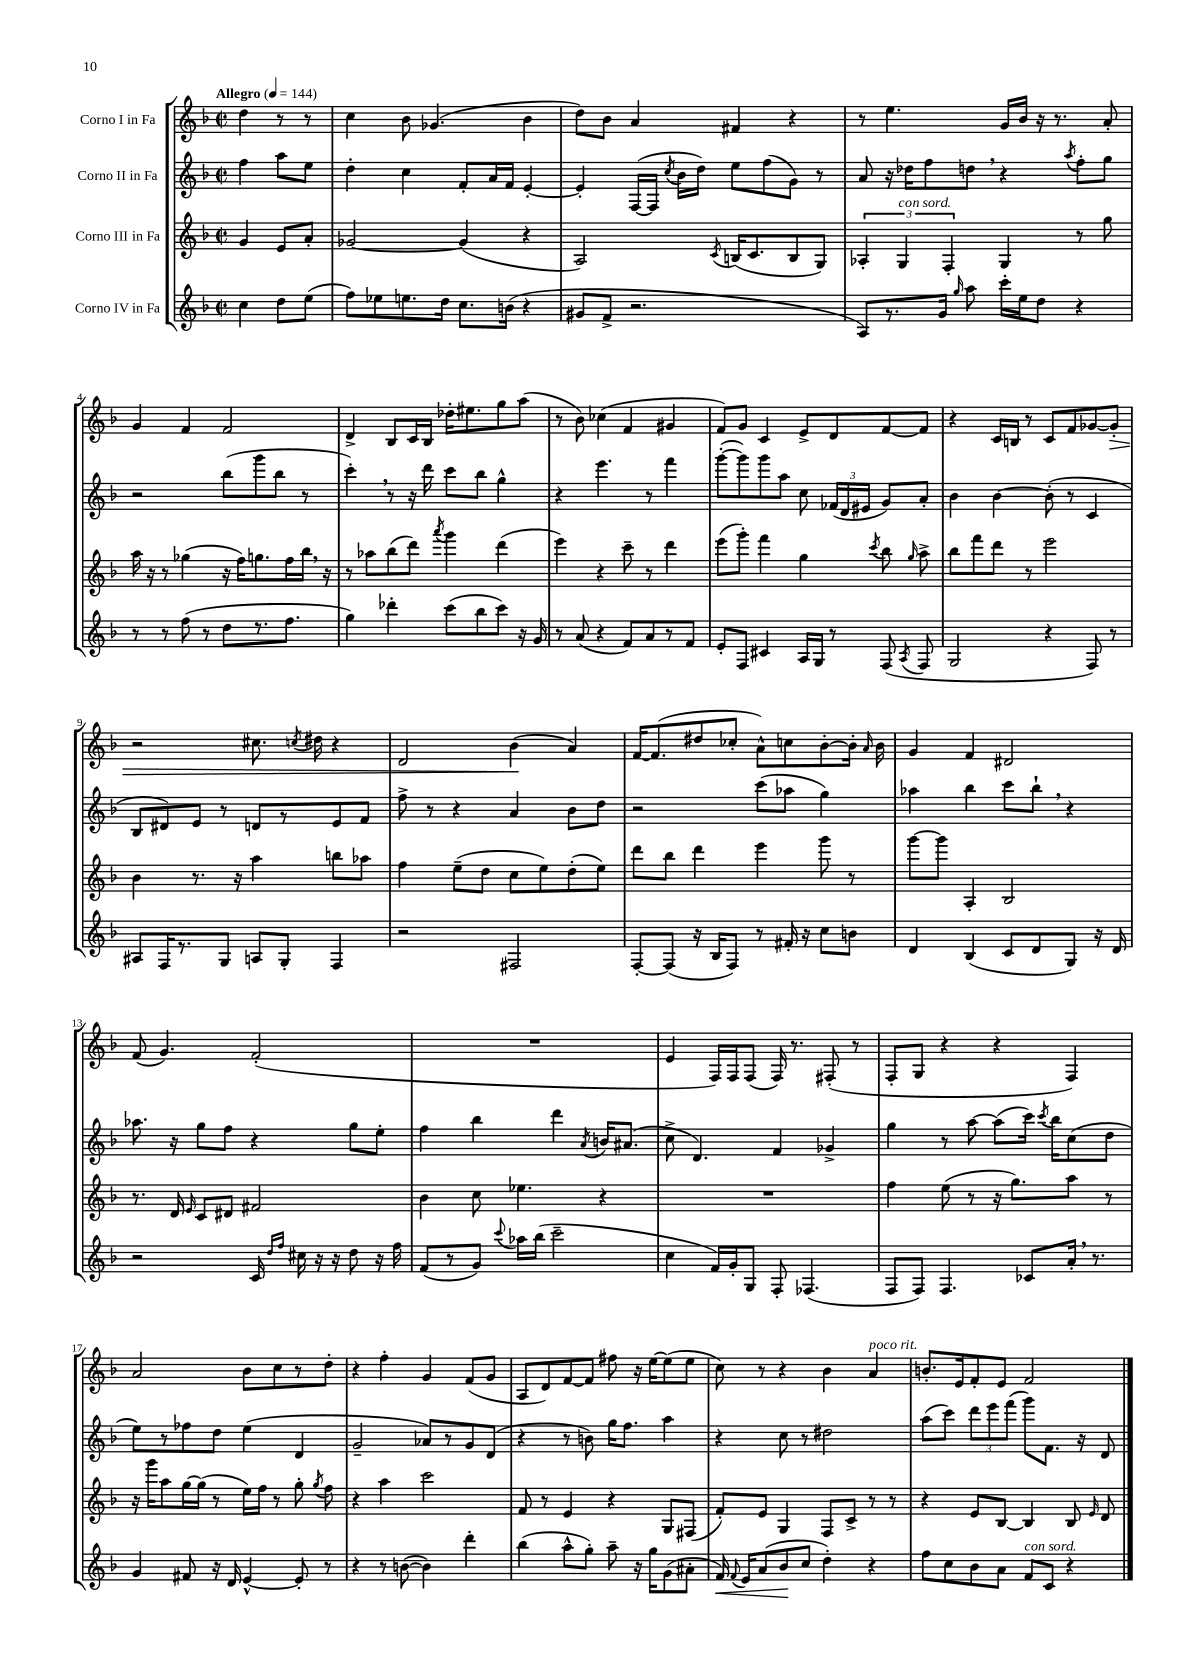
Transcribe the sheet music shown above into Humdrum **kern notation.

**kern	**dynam	**kern	**kern	**kern	**dynam
*part4	*part4	*part3	*part2	*part1	*part1
*staff4	*staff4	*staff3	*staff2	*staff1	*staff1
*I"Corno IV in Fa	*	*I"Corno III in Fa	*I"Corno II in Fa	*I"Corno I in Fa	*
*clefG2	*	*clefG2	*clefG2	*clefG2	*
*k[b-]	*	*k[b-]	*k[b-]	*k[b-]	*
*M2/2	*	*M2/2	*M2/2	*M2/2	*
*met(c|)	*	*met(c|)	*met(c|)	*met(c|)	*
*MM144	*	*MM144	*MM144	*MM144	*
=	=	=	=	=	=
!	!	!	!	!LO:TX:a:B:t=Allegro	!
4cc\	.	4g/	4ff\	4dd\	.
8dd\L	.	8e/L	8aa\L	8r	.
(8ee\J	.	8a'/J	8ee\J	8r	.
=1	=1	=1	=1	=1	=1
8ff\L)	.	[2g-X/	4dd'\	4cc\	.
8ee-X\	.	.	.	.	.
8.een\	.	.	4cc\	8b-\	.
.	.	.	.	(4.g-X/	.
16dd\Jk	.	.	.	.	.
8.cc\L	.	(4g-/]	8f'/L	.	.
.	.	.	16a/L	.	.
(16bn\Jk	.	.	16f/JJ	.	.
4r	.	4r	[4e'/	4b-\	.
=2	=2	=2	=2	=2	=2
8g#X/L	.	2A/)	4e'/]	8dd\L)	.
8f^/J	.	.	.	8b-\J	.
2.r	.	.	([16F/LL	4a/	.
.	.	.	16F/JJ]	.	.
.	.	.	8qcc/	.	.
.	.	.	16b-\LL	.	.
.	.	.	16dd\JJ)	.	.
.	.	8qc/	.	.	.
.	.	(16Bn/KL	8ee\L	4f#X/	.
.	.	8.c/	.	.	.
.	.	.	(8ff\	.	.
.	.	8B/	8g\J)	4r	.
.	.	8G/J)	8r	.	.
=3	=3	=3	=3	=3	=3
8A/L)	.	6A-X'/	8a/	8r	.
8.r	.	.	16r	4.ee\	.
!	!	!LO:TX:a:i:t=con sord.	!	!	!
.	.	6G/	.	.	.
.	.	.	16dd-X\KL	.	.
.	.	.	8ff\	.	.
16g/Jk	.	.	.	.	.
.	.	6F'/	.	.	.
16qqgg/	.	.	.	.	.
8aa\	.	.	8ddn,\J	.	.
16ccc'\LL	.	4G/	4r	16g/LL	.
16ee\J	.	.	.	16b-/JJ	.
8dd\J	.	.	.	16r	.
.	.	.	.	8.r	.
.	.	.	8qaa/	.	.
4r	.	8r	8ff'\L	.	.
.	.	8gg\	8gg\J	8a'/	.
!!LO:LB:g=z
=4	=4	=4	=4	=4	=4
8r	.	16aa\	2r	4g/	.
.	.	16r	.	.	.
8r	.	8r	.	.	.
(8ff\	.	(4gg-X\	.	4f/	.
8r	.	.	.	.	.
8dd\L	.	16r	(8bb-\L	2f/	.
.	.	16ff\KL)	.	.	.
8.r	.	8.ggn\	8ggg\	.	.
.	.	.	8bb-\J	.	.
8.ff\J	.	16ff\L	.	.	.
.	.	16bb-,\JJ	8r	.	.
.	.	16r	.	.	.
=5	=5	=5	=5	=5	=5
4gg\)	.	8r	4ccc',\)	4d^/	.
.	.	8aa-X\L	.	.	.
4ddd-X'\	.	(8bb-\	8r	8B-/L	.
.	.	8ddd\J)	16r	16c/L	.
.	.	.	16ddd\	16B-/JJ	.
.	.	8qaaa/	.	.	.
(8ccc\L	.	4ggg\	8ccc\L	16dd-X'\KL	.
.	.	.	.	8.ee#X\	.
8bb-\	.	.	8bb-\J	.	.
8ccc\J)	.	(4ddd\	4gg^^\	8gg\	.
16r	.	.	.	(8aa\J	.
16g/	.	.	.	.	.
=6	=6	=6	=6	=6	=6
8r	.	4eee\)	4r	8r	.
(8a/	.	.	.	8b-\)	.
4r	.	4r	4.eee\	(4cc-X\	.
8f/L)	.	8ccc~\	.	4f/	.
8a/	.	8r	8r	.	.
8r	.	4ddd\	4fff\	4g#X/	.
8f/J	.	.	.	.	.
=7	=7	=7	=7	=7	=7
8e'/L	.	(8eee\L	([8ggg'\L	8f/L)	.
8F/J	.	8ggg'\J)	8ggg\])	8g/J	.
4c#X/	.	4fff\	8ggg\	4c/	.
.	.	.	8aa\J	.	.
16A/LL	.	4gg\	8cc\	8e^/L	.
16G/JJ	.	.	.	.	.
8r	.	.	(24f-X/LL	8d/	.
.	.	.	24d/	.	.
.	.	.	24e#X/JJ	.	.
.	.	8qccc/	.	.	.
(8F/	.	8bb-\	8g/L)	[8f/	.
8qA/	.	16qqgg/	.	.	.
8F/	.	8aa^\	8a'/J	8f/J]	.
=8	=8	=8	=8	=8	=8
2G/	.	8bb-\L	4b-\	4r	.
.	.	8fff\	.	.	.
.	.	8ddd\J	[4b-\	16c/LL	.
.	.	.	.	16Bn/JJ	.
.	.	8r	.	8r	.
4r	.	2eee\	(8b-'\]	8c/L	.
.	.	.	8r	8f/	.
8F/)	.	.	4c/	[8g-X/	.
!	!	!	!	!	!LO:HP:b
8r	.	.	.	8g-'/J]	>
!!LO:LB:g=z
=9	=9	=9	=9	=9	=9
8A#X/L	.	4b-\	8B-/L	2r	.
16F/K	.	.	8d#X/)	.	.
8.r	.	.	.	.	.
.	.	8.r	8e/J	.	.
8G/J	.	.	8r	.	.
.	.	16r	.	.	.
8An/L	.	4aa\	8dn/L	8.cc#X\	.
8G'/J	.	.	8r	.	.
.	.	.	.	8qccn/	.
.	.	.	.	16dd#X\	.
4F/	.	8bbn\L	8e/	4r	.
.	.	8aa-X\J	8f/J	.	.
=10	=10	=10	=10	=10	=10
2r	.	4ff\	8ff^\	2d/	.
.	.	.	8r	.	.
.	.	(8ee~\L	4r	.	.
.	.	8dd\J	.	.	.
2F#X/	.	8cc\L	4a/	(4b-\	.
.	.	8ee\)	.	.	.
.	.	(8dd'\	8b-\L	4a/)	]
.	.	8ee\J)	8dd\J	.	.
=11	=11	=11	=11	=11	=11
[8F'/L	.	8ddd\L	2r	[16f/KL	.
.	.	.	.	(8.f/]	.
(8F/J]	.	8bb-\J	.	.	.
16r	.	4ddd\	.	8dd#X/	.
16B-/KL	.	.	.	.	.
8F/J)	.	.	.	8cc-X'/J	.
8r	.	4eee\	(8ccc\L	8a^^\L)	.
16f#X'/	.	.	8aa-X\J	8ccn\	.
16r	.	.	.	.	.
8cc\L	.	8ggg\	4gg\)	[8b-'\	.
8bn\J	.	8r	.	16b-'\Jk]	.
.	.	.	.	16qqa/	.
.	.	.	.	16b-\	.
=12	=12	=12	=12	=12	=12
4d/	.	[8ggg\L	4aa-X\	4g/	.
.	.	8ggg\J]	.	.	.
(4B-/	.	4A'/	4bb-\	4f/	.
8c/L	.	2B-/	8ccc\L	2d#X/	.
8d/	.	.	8bb-`,\J	.	.
8G/J)	.	.	4r	.	.
16r	.	.	.	.	.
16d/	.	.	.	.	.
!!LO:LB:g=z
=13	=13	=13	=13	=13	=13
2r	.	8.r	8.aa-X\	(8f/	.
.	.	.	.	4.g/)	.
.	.	16d/	16r	.	.
.	.	16qqe/	.	.	.
.	.	8c/L	8gg\L	.	.
.	.	8d#X/J	8ff\J	.	.
16c/	.	2f#X/	4r	(2f'/	.
16qqdd/LL	.	.	.	.	.
16qqff/JJ	.	.	.	.	.
16cc#X\	.	.	.	.	.
16r	.	.	.	.	.
16r	.	.	.	.	.
8dd\	.	.	8gg\L	.	.
16r	.	.	8ee'\J	.	.
16ff\	.	.	.	.	.
=14	=14	=14	=14	=14	=14
(8f/L	.	4b-\	4ff\	1r	.
8r	.	.	.	.	.
8g/J)	.	8cc\	4bb-\	.	.
8qqccc/	.	.	.	.	.
16aa-X\LL	.	4.ee-X\	.	.	.
(16bb-\JJ	.	.	.	.	.
2ccc~\	.	.	4ddd\	.	.
.	.	.	8qa/	.	.
.	.	4r	16bn/KL	.	.
.	.	.	(8.a#X/J	.	.
=15	=15	=15	=15	=15	=15
4cc\	.	1r	8cc^\	4e/	.
.	.	.	4.d/)	.	.
16f/LL)	.	.	.	16F/LL)	.
16g'/J	.	.	.	16F/J	.
8G/J	.	.	.	(8F/J	.
8F'/	.	.	4f/	16F/)	.
.	.	.	.	8.r	.
(4.F-X/	.	.	.	.	.
.	.	.	4g-X^/	(8F#X'/	.
.	.	.	.	8r	.
=16	=16	=16	=16	=16	=16
8F/L	.	4ff\	4gg\	8F'/L	.
8F/J)	.	.	.	8G/J	.
4.F/	.	(8ee\	8r	4r	.
.	.	8r	[8aa\	.	.
.	.	16r	(8aa\L]	4r	.
.	.	8.gg\L)	.	.	.
8c-X/L	.	.	16ccc\Jk)	.	.
.	.	.	8qccc/	.	.
.	.	.	16bb-\KL	.	.
16a',/Jk	.	8aa\J	(8cc\	4F/)	.
8.r	.	.	.	.	.
.	.	8r	8dd\J	.	.
!!LO:LB:g=z
=17	=17	=17	=17	=17	=17
4g/	.	16r	8ee\L)	2a/	.
.	.	16ggg\KL	.	.	.
.	.	8aa\	8r	.	.
8f#X/	.	[16gg\L	8ff-X\	.	.
.	.	(16gg\JJ]	.	.	.
16r	.	8r	8dd\J	.	.
16d/	.	.	.	.	.
[4e^^/	.	16ee\LL)	(4ee\	8b-\L	.
.	.	16ff\JJ	.	.	.
.	.	8r	.	8cc\	.
8e'/]	.	8gg'\	4d/	8r	.
.	.	8qgg/	.	.	.
8r	.	8ff\	.	8dd'\J	.
=18	=18	=18	=18	=18	=18
4r	.	4r	2g~/	4r	.
8r	.	4aa\	.	4ff'\	.
([8bn\	.	.	.	.	.
4b\])	.	2ccc\	8a-X/L)	4g/	.
.	.	.	8r	.	.
4ddd'\	.	.	8g/	(8f/L	.
.	.	.	(8d/J	8g/J	.
=19	=19	=19	=19	=19	=19
(4bb-\	.	8f/	4r	8A/L	.
.	.	8r	.	8d/)	.
8aa^^\L	.	4e/	8r	[8f/	.
8gg'\J)	.	.	8bn\)	8f/J]	.
8aa~\	.	4r	16gg\KL	8ff#X\	.
.	.	.	8.ff\J	.	.
16r	.	.	.	16r	.
16gg\KL	.	.	.	[16ee\KL	.
(8g\	.	8G/L	4aa\	(8ee\]	.
8a#X'\J	.	(8F#X/J	.	8ee\J	.
=20	=20	=20	=20	=20	=20
!	!LO:HP:b	!	!	!	!
16f/)	<	8f'/L)	4r	8cc\)	.
8qqf/	.	.	.	.	.
16e/KL	.	.	.	.	.
(8a/	.	8e/J	.	8r	.
8b-/	.	4G/	8cc\	4r	.
8cc/J	[	.	8r	.	.
4dd'\)	.	8F/L	2dd#X\	4b-\	.
.	.	8c^/J	.	.	.
!	!	!	!	!LO:TX:a:i:t=poco rit.	!
4r	.	8r	.	4a/	.
.	.	8r	.	.	.
=21	=21	=21	=21	=21	=21
8ff\L	.	4r	(8aa\L	8.bn'/L	.
8cc\	.	.	8ccc\J)	.	.
.	.	.	.	16e/k	.
8b-\	.	8e/L	12ddd\L	8f'/	.
.	.	.	12eee\	.	.
8a\J	.	[8B-/J	.	8e/J	.
.	.	.	(12fff\J	.	.
!LO:TX:a:i:t=con sord.	!	!	!	!	!
8f/L	.	4B-/]	8ggg\L)	2f/	.
8c/J	.	.	8.f\J	.	.
4r	.	8B-/	.	.	.
.	.	.	16r	.	.
.	.	16qqe/	.	.	.
.	.	8d/	8d/	.	.
==	==	==	==	==	==
*-	*-	*-	*-	*-	*-
